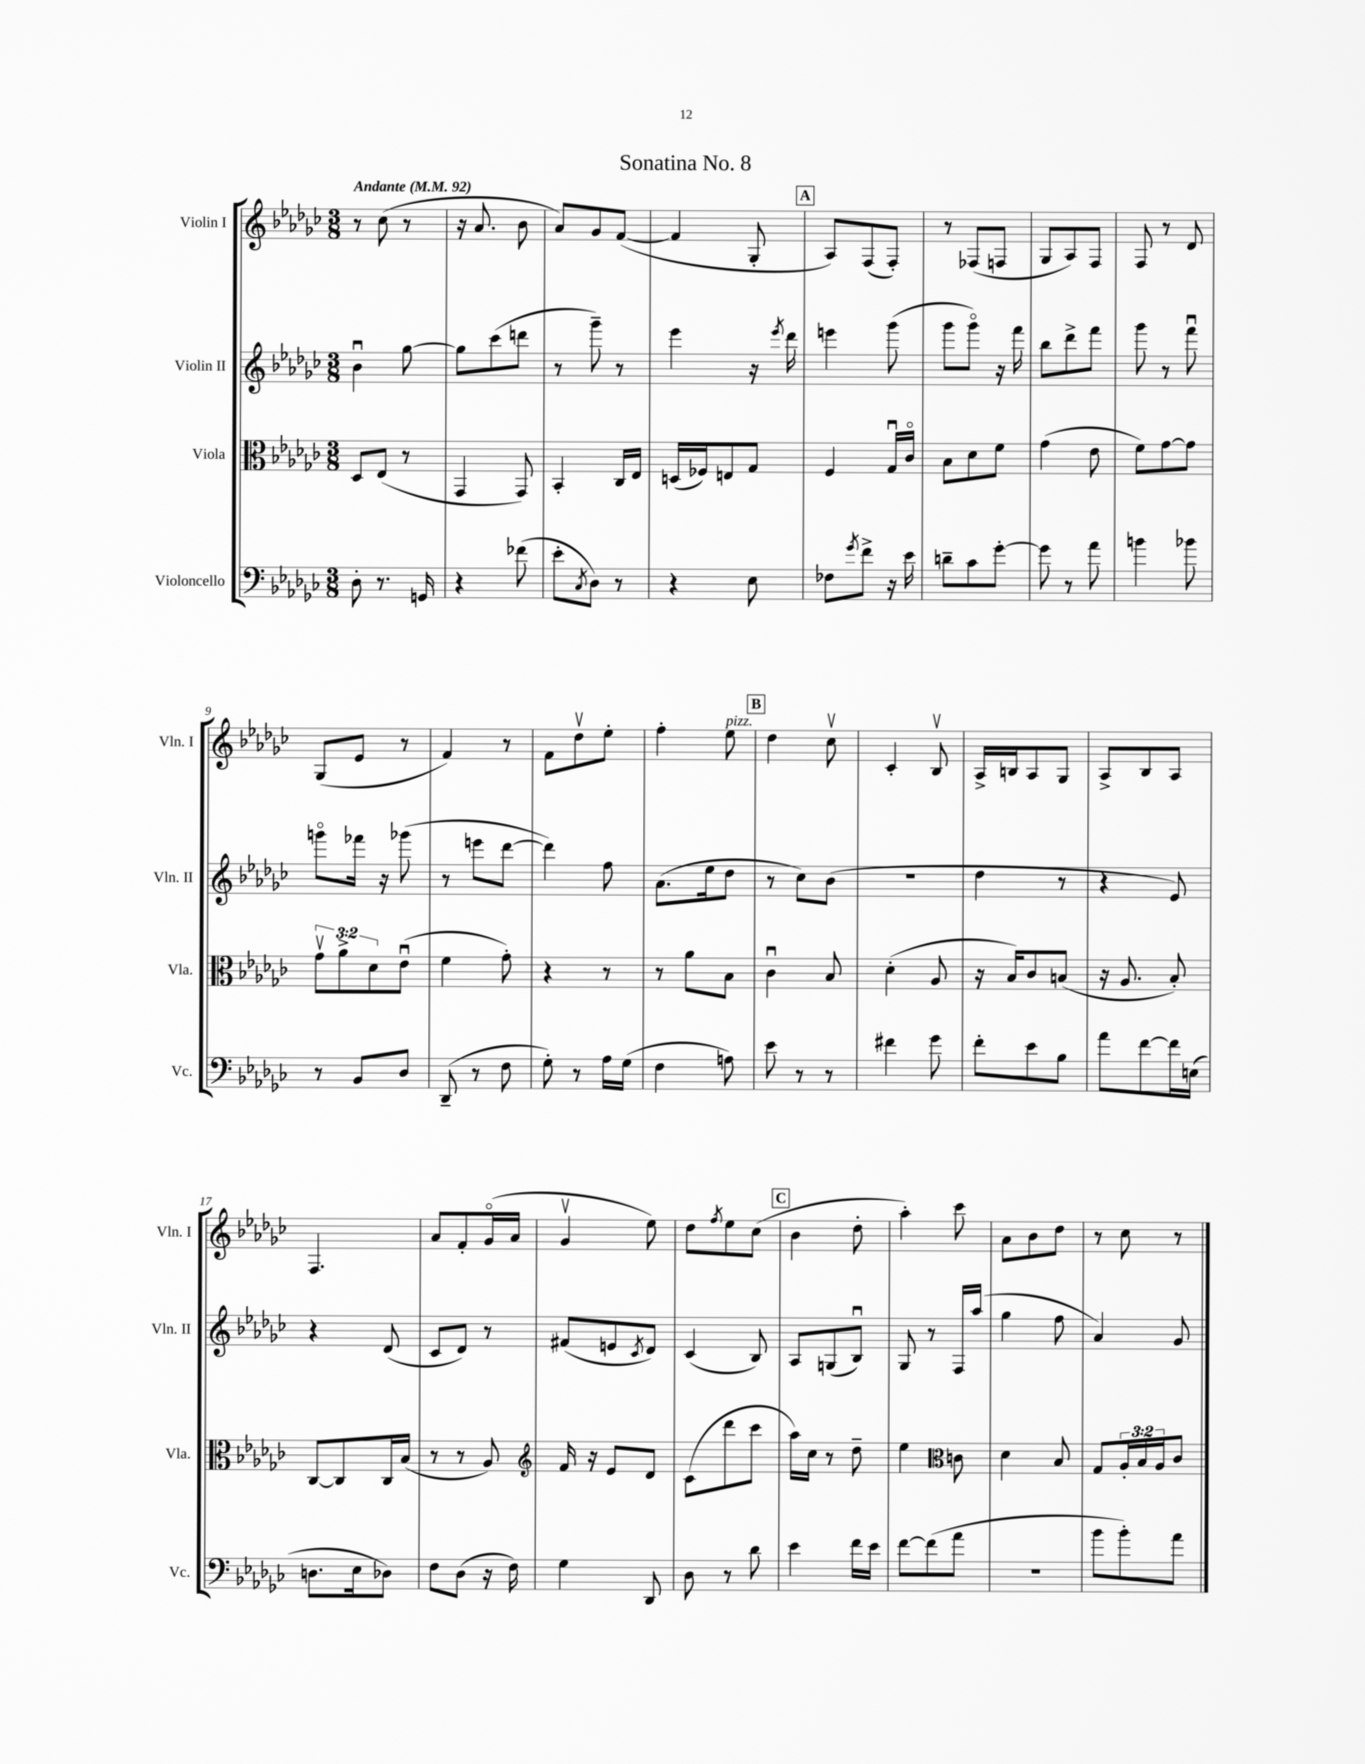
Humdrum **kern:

**kern	**kern	**kern	**kern
*part4	*part3	*part2	*part1
*staff4	*staff3	*staff2	*staff1
*I"Violoncello	*I"Viola	*I"Violin II	*I"Violin I
*I'Vc.	*I'Vla.	*I'Vln. II	*I'Vln. I
*clefF4	*clefC3	*clefG2	*clefG2
*k[b-e-a-d-g-c-]	*k[b-e-a-d-g-c-]	*k[b-e-a-d-g-c-]	*k[b-e-a-d-g-c-]
*M3/8	*M3/8	*M3/8	*M3/8
*MM92	*MM92	*MM92	*MM92
=1	=1	=1	=1
!	!	!	!LO:TX:a:B:t=Andante
8D-'\	8D-/L	4b-u\	8r
8.r	(8E-/J	.	(8cc-\
.	8r	[8gg-\	8r
16GGn/	.	.	.
=2	=2	=2	=2
4r	4GG-/	8gg-\L]	16r
.	.	.	8.a-/
.	.	(8ccc-\	.
(8f-X\	8GG-/)	8dddn\J	8b-\
=3	=3	=3	=3
8e-'\L	4BB-'/	8r	8a-/L)
8qC-/	.	.	.
8D-\J)	.	8ggg-~\)	8g-/
8r	16C-/LL	8r	([8f/J
.	16E-/JJ	.	.
=4	=4	=4	=4
4r	(16Dn/LL	4eee-\	4f/]
.	16F-X/J)	.	.
.	8En/	.	.
8E-\	8G-/J	16r	8G-'/
.	.	8qeee-/	.
.	.	16ddd-\	.
!!LO:REH:place=s1:t=A
=5	=5	=5	=5
8F-X\L	4F/	4eeen\	8A-/L)
8qg-/	.	.	.
8f^\J	.	.	(8F/
16r	16G-u/LL	(8ggg-\	8F'/J)
16e-\	16c-/JJ	.	.
=6	=6	=6	=6
8dn~\L	8B-\L	8ggg-\L	8r
8c-\	8d-\	8ggg-\J)	(8F-X/L
[8g-'\J	8f\J	16r	8Fn/J
.	.	16fff\	.
=7	=7	=7	=7
8g-\]	(4g-\	8bb-\L	8G-/L
8r	.	8ddd-^\	8A-/)
8a-\	8e-\	8fff\J	8F/J
=8	=8	=8	=8
4bn\	8f\L)	8ggg-\	8F/
.	[8g-\	8r	8r
8b-X\	8g-\J]	8fffu\	8d-/
!!LO:LB:g=z
=9	=9	=9	=9
8r	12g-v\L	8gggn\L	(8G-/L
.	12a-^\	.	.
8BB-/L	.	16fff-X\Jk	8e-/J
.	12d-\	.	.
.	.	16r	.
8D-/J	(8e-u\J	(8ggg-X\	8r
=10	=10	=10	=10
(8DD-~/	4f\	8r	4f/)
8r	.	8eeen\L	.
8F\	8g-'\)	[8ddd-\J	8r
=11	=11	=11	=11
8G-'\)	4r	4ddd-\])	8f\L
8r	.	.	8dd-v\
16A-\LL	8r	8ff\	8ee-'\J
(16G-\JJ	.	.	.
=12	=12	=12	=12
4F\	8r	(8.a-\L	4ff'\
.	8a-\L	.	.
.	.	16ee-\k	.
!	!	!	!LO:TX:a:i:t=pizz.
8An\)	8B-\J	8dd-\J	8ee-\
!!LO:REH:place=s1:t=B
=13	=13	=13	=13
8e-\	4c-u\	8r	4dd-\
8r	.	8cc-\L)	.
8r	8B-/	(8b-\J	8cc-v\
=14	=14	=14	=14
4f#X\	(4d-'\	4.r	4c-'/
8g-\	8A-/	.	8B-v/
=15	=15	=15	=15
8f'\L	16r	4dd-\	16A-^/LL
.	16B-/KL)	.	16Bn/J
8e-\	8c-/	.	8A-/
8B-\J	(8Bn/J	8r	8G-/J
=16	=16	=16	=16
8a-\L	16r	4r	8A-^/L
.	8.A-/	.	.
[8f\	.	.	8B-/
16f\L]	8B-'/)	8e-/)	8A-/J
(16En\JJ	.	.	.
!!LO:LB:g=z
=17	=17	=17	=17
8.Dn\L	[8C-/L	4r	4.F/
.	8C-/]	.	.
16E-\k	.	.	.
8D-X\J)	16C-/L	(8d-/	.
.	(16B-/JJ	.	.
=18	=18	=18	=18
8F\L	8r	8c-/L	8a-/L
(8D-\J	8r	8d-/J)	8f'/
16r	8A-/)	8r	(16g-/L
16F\)	.	.	16a-/JJ
=19	=19	=19	=19
*	*clefG2	*	*
4G-\	16f/	(8f#X/L	4g-v/
.	16r	.	.
.	8e-/L	8en/	.
.	.	8qc-/	.
8DD-/	8d-/J	8d-/J)	8ee-\)
=20	=20	=20	=20
8D-\	(8c-\L	(4c-/	8dd-\L
.	.	.	8qff/
8r	8ddd-\	.	8ee-\
8d-\	8ccc-\J	8B-/)	(8cc-\J
!!LO:REH:place=s1:t=C
=21	=21	=21	=21
4e-\	16aa-\LL)	8A-/L	4b-\
.	16cc-\JJ	.	.
.	8r	(8Gn/	.
16f\LL	8dd-~\	8B-u/J)	8dd-'\
16e-\JJ	.	.	.
=22	=22	=22	=22
[8f\L	4ee-\	8G-/	4aa-'\)
(8f\]	.	8r	.
*	*clefC3	*	*
8a-\J	8cn\	16F/LL	8ccc-\
.	.	(16aa-/JJ	.
=23	=23	=23	=23
4.r	4d-\	4gg-\	8a-\L
.	.	.	8b-\
.	8B-/	8ff\	8dd-\J
=24	=24	=24	=24
8b-\L	8G-/L	4a-/)	8r
8b-'\)	24A-'/L	.	8cc-\
.	24B-/	.	.
.	24A-/J	.	.
8a-\J	8c-/J	8g-/	8r
==	==	==	==
*-	*-	*-	*-
